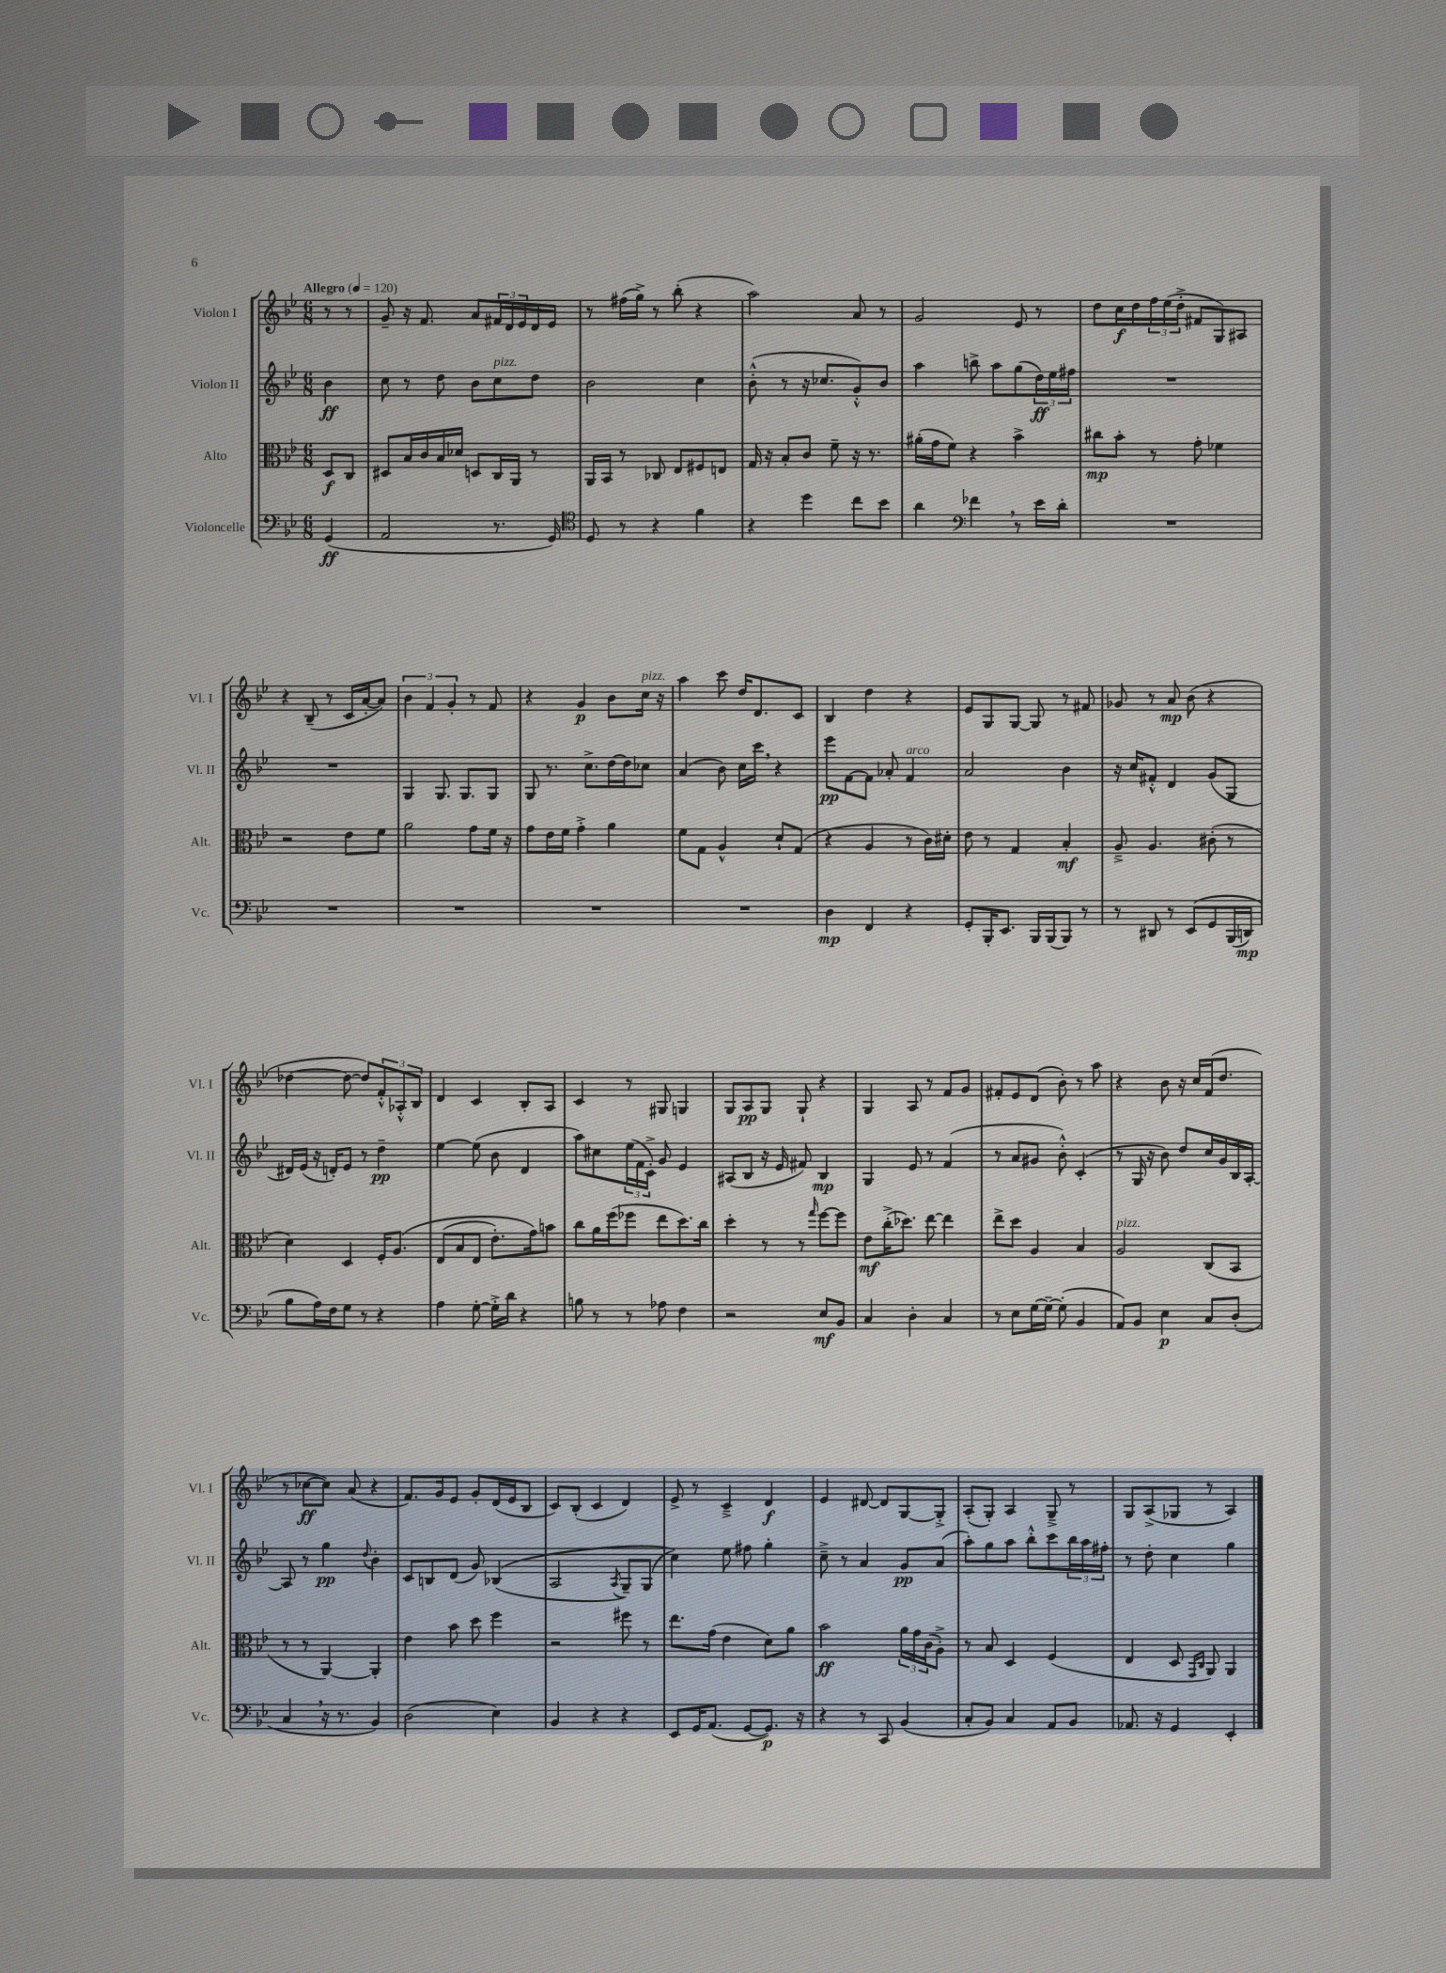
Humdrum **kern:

**kern	**dynam	**kern	**dynam	**kern	**dynam	**kern	**dynam
*part4	*part4	*part3	*part3	*part2	*part2	*part1	*part1
*staff4	*staff4	*staff3	*staff3	*staff2	*staff2	*staff1	*staff1
*I"Violoncelle	*	*I"Alto	*	*I"Violon II	*	*I"Violon I	*
*I'Vc.	*	*I'Alt.	*	*I'Vl. II	*	*I'Vl. I	*
*clefF4	*	*clefC3	*	*clefG2	*	*clefG2	*
*k[b-e-]	*	*k[b-e-]	*	*k[b-e-]	*	*k[b-e-]	*
*M6/8	*	*M6/8	*	*M6/8	*	*M6/8	*
*MM120	*	*MM120	*	*MM120	*	*MM120	*
=	=	=	=	=	=	=	=
!	!	!	!	!	!	!LO:TX:a:B:t=Allegro	!
(4GG/	ff	8D/L	f	4b-\	ff	8r	.
.	.	8C/J	.	.	.	8r	.
=1	=1	=1	=1	=1	=1	=1	=1
2AA/	.	8D#X/L	.	8cc\	.	8g~/	.
.	.	16B-/L	.	8r	.	16r	.
.	.	16c/	.	.	.	8.f/	.
.	.	16B-/	.	8dd\	.	.	.
.	.	16d-X/JJ	.	.	.	.	.
.	.	8Dn/L	.	8b-\L	.	8a/L	.
!	!	!	!	!LO:TX:a:i:t=pizz.	!	!	!
8.r	.	16C/L	.	8cc\	.	24f#X/L	.
.	.	.	.	.	.	24d/	.
.	.	16AA/JJ	.	.	.	.	.
.	.	.	.	.	.	24e-/	.
.	.	8r	.	8dd\J	.	16d/	.
16GG/)	.	.	.	.	.	16e-/JJ	.
=2	=2	=2	=2	=2	=2	=2	=2
*clefC4	*	*	*	*	*	*	*
8D/	.	16AA/LL	.	2b-\	.	8r	.
.	.	16BB-/JJ	.	.	.	.	.
8r	.	8r	.	.	.	(16ff#X\LL	.
.	.	.	.	.	.	16gg^\JJ)	.
4r	.	8C-X/	.	.	.	8r	.
.	.	8E-/L	.	.	.	(8bb-'\	.
4f\	.	8F#X/	.	4cc\	.	4r	.
.	.	8En/J	.	.	.	.	.
=3	=3	=3	=3	=3	=3	=3	=3
4r	.	16G/	.	(8b-'^^\	.	2aa\)	.
.	.	16r	.	.	.	.	.
.	.	8B-'/L	.	8r	.	.	.
4dd\	.	8c/J	.	16r	.	.	.
.	.	.	.	8.cc-X/L	.	.	.
.	.	8f~\	.	.	.	.	.
8cc\L	.	16r	.	8g'^^/)	.	8a/	.
.	.	8.r	.	.	.	.	.
8b-\J	.	.	.	8b-/J	.	8r	.
=4	=4	=4	=4	=4	=4	=4	=4
4a\	.	(16a#X'\LL	.	4aa\	.	2g/	.
.	.	16g\J	.	.	.	.	.
.	.	8f\J)	.	.	.	.	.
*clefF4	*	*	*	*	*	*	*
4f-X,\	.	4r	.	8bbn^\	.	.	.
.	.	.	.	8aa\L	.	.	.
8r	.	4b-^\	.	(8gg\	.	8e-/	.
16e-\LL	.	.	.	24dd\L)	ff	8r	.
.	.	.	.	24ee-\	.	.	.
16d'\JJ	.	.	.	.	.	.	.
.	.	.	.	24ff#X\JJ	.	.	.
=5	=5	=5	=5	=5	=5	=5	=5
2.r	.	8cc#X\L	mp	2.r	.	8dd\L	.
.	.	8b-'\J	.	.	.	16cc\L	f
.	.	.	.	.	.	16dd\	.
.	.	8r	.	.	.	24ff\	.
.	.	.	.	.	.	(24ee-\	.
.	.	.	.	.	.	24dd'^\JJ	.
.	.	8g'\	.	.	.	8f#X/L	.
.	.	4f-X\	.	.	.	8G/)	.
.	.	.	.	.	.	8A#X/J	.
!!LO:LB:g=z
=6	=6	=6	=6	=6	=6	=6	=6
2.r	.	2r	.	2.r	.	4r	.
.	.	.	.	.	.	(8B-~/	.
.	.	.	.	.	.	8r	.
.	.	8e-\L	.	.	.	16c/LL	.
.	.	.	.	.	.	[16a'/J	.
.	.	8f\J	.	.	.	8a/J])	.
=7	=7	=7	=7	=7	=7	=7	=7
2.r	.	2a\	.	4G/	.	6b-\	.
.	.	.	.	.	.	6f/	.
.	.	.	.	8.G/	.	.	.
.	.	.	.	.	.	6g'/	.
.	.	.	.	8.G/L	.	.	.
.	.	8g\L	.	.	.	8r	.
.	.	16f\Jk	.	8G/J	.	8f/	.
.	.	16r	.	.	.	.	.
=8	=8	=8	=8	=8	=8	=8	=8
2.r	.	8g\L	.	8G/	.	4r	.
.	.	16e-\L	.	8.r	.	.	.
.	.	16f\JJ	.	.	.	.	.
.	.	4g'^\	.	.	.	4g/	p
.	.	.	.	8.cc^\L	.	.	.
.	.	4a\	.	[16dd\L	.	8b-\L	.
.	.	.	.	16dd\J]	.	.	.
!	!	!	!	!	!	!LO:TX:a:i:t=pizz.	!
.	.	.	.	8cc-X\J	.	16cc\Jk	.
.	.	.	.	.	.	16r	.
=9	=9	=9	=9	=9	=9	=9	=9
2.r	.	8f\L	.	(4a/	.	4aa\	.
.	.	8G\J	.	.	.	.	.
.	.	4A^^/	.	8b-\)	.	8ccc\	.
.	.	.	.	16cc\LL	.	16dd/KL	.
.	.	.	.	16ccc,\JJ	.	8.d/	.
.	.	8d`/L	.	4r	.	.	.
.	.	(8G/J	.	.	.	8c/J	.
=10	=10	=10	=10	=10	=10	=10	=10
4D\	mp	4r	.	8eee-\L	pp	4B-/	.
.	.	.	.	[8f\	.	.	.
4FF/	.	4A/	.	8f\J]	.	4dd\	.
.	.	.	.	8a-X'/	.	.	.
!	!	!	!	!LO:TX:a:i:t=arco	!	!	!
4r	.	8r	.	4f/	.	4r	.
.	.	16c\LL)	.	.	.	.	.
.	.	16d#X'\JJ	.	.	.	.	.
=11	=11	=11	=11	=11	=11	=11	=11
8GG'/L	.	8e-\	.	2a/	.	8e-/L	.
16BBB-'/K	.	8r	.	.	.	8G/	.
8.EE-/J	.	.	.	.	.	.	.
.	.	4G/	.	.	.	[8G/J	.
16BBB-/LL	.	.	.	.	.	8G/]	.
(16BBB-/J	.	.	.	.	.	.	.
8BBB-/J)	.	4B-'/	mf	4b-\	.	8r	.
8r	.	.	.	.	.	8f#X/	.
=12	=12	=12	=12	=12	=12	=12	=12
8r	.	8A~^/	.	16r	.	8g-X/	.
.	.	.	.	16cc/KL	.	.	.
8DD#X/	.	4.A/	.	8f#X'^^/J	.	8r	.
8r	.	.	.	4d/	.	8a/	mp
(8EE-/L	.	.	.	.	.	(8b-\	.
8GG/	.	(8c#X'\	.	(8g/L	.	4r	.
(16BBB-/L	.	8r	.	8G/J	.	.	.
16DDn/JJ)	mp	.	.	.	.	.	.
!!LO:LB:g=z
=13	=13	=13	=13	=13	=13	=13	=13
8B-\L	.	4d\)	.	16d#X/LL)	.	[4dd-X\	.
.	.	.	.	(16e-/JJ	.	.	.
16A\L)	.	.	.	16r	.	.	.
16F\J	.	.	.	16dn'/KL)	.	.	.
8G\J	.	4D/	.	8e-/J	.	8dd-\_	.
8r	.	.	.	8r	.	8dd-/L])	.
4r	.	16F'/KL	.	4dd~\	pp	12f'^^/	.
.	.	(8.A/J	.	.	.	.	.
.	.	.	.	.	.	12A-X'^^/	.
.	.	.	.	.	.	12B-/J	.
=14	=14	=14	=14	=14	=14	=14	=14
4A\	.	(8E-/L	.	[4ee-\	.	4d/	.
.	.	8B-/	.	.	.	.	.
[8G'\	.	8E-/J	.	(8ee-\]	.	4c/	.
16G'^\LL]	.	8.e-'\L)	.	8b-\	.	.	.
16d\JJ	.	.	.	.	.	.	.
4r	.	.	.	4d/	.	8B-'/L	.
.	.	16g\k)	.	.	.	.	.
.	.	8bn\J	.	.	.	8A/J	.
=15	=15	=15	=15	=15	=15	=15	=15
8Bn\	.	8cc\L	.	8aa\L)	.	4c/	.
8r	.	16a\L	.	8cc#X\	.	.	.
.	.	(16ff\J	.	.	.	.	.
8r	.	8ff-X\J	.	(24ee-\L	.	8r	.
.	.	.	.	24f\	.	.	.
.	.	.	.	24c'^\JJ)	.	.	.
8A-X\	.	8ee-\L	.	8g/	.	8G#X/	.
4F\	.	8.dd\)	.	4e-/	.	4Gn/	.
.	.	16cc\Jk	.	.	.	.	.
=16	=16	=16	=16	=16	=16	=16	=16
2r	.	4dd'\	.	(8A#X/L	.	8G/L	.
.	.	.	.	8B-/J	.	8A/	pp
.	.	8r	.	16r	.	8G/J	.
.	.	.	.	16e-/	.	.	.
.	.	8r	.	8f#X/)	.	8G`/	.
.	.	16qqgg/	.	.	.	.	.
8E-/L	mf	[8ff\L	.	4B-/	mp	4r	.
8BB-/J	.	8ff\J]	.	.	.	.	.
=17	=17	=17	=17	=17	=17	=17	=17
4C/	.	8e-\L	mf	4G/	.	4G/	.
.	.	(16cc'^\K	.	.	.	.	.
.	.	8.dd-X\J)	.	.	.	.	.
4D'\	.	.	.	8e-/	.	8A/	.
.	.	[8ee-\	.	8r	.	8r	.
4C/	.	4ee-\]	.	(4f/	.	8f/L	.
.	.	.	.	.	.	8g/J	.
=18	=18	=18	=18	=18	=18	=18	=18
8r	.	8ee-^\L	.	8r	.	8f#X'/L	.
8E-\L	.	8dd\J	.	8a/L	.	8e-/	.
[16G\L	.	4A/	.	8g#X/J	.	(8d/J	.
16G~\JJ_	.	.	.	.	.	.	.
(8G'\]	.	.	.	8b-'^^\)	.	8b-'\)	.
4BB-/	.	4B-/	.	(4c'/	.	8r	.
.	.	.	.	.	.	8aa\	.
=19	=19	=19	=19	=19	=19	=19	=19
!	!	!LO:TX:a:i:t=pizz.	!	!	!	!	!
8AA/L)	.	2A/	.	8r	.	4r	.
8BB-/J	.	.	.	16G/	.	.	.
.	.	.	.	16r	.	.	.
4E-\	p	.	.	8b-\)	.	8b-\	.
.	.	.	.	8dd/L	.	16r	.
.	.	.	.	.	.	16cc/LL	.
8C/L	.	(8C/L	.	16cc/L	.	(16f/J	.
.	.	.	.	16g/	.	8.dd/J	.
(8D'/J	.	8BB-/J	.	16B-/	.	.	.
.	.	.	.	[16A'/JJ	.	.	.
!!LO:LB:g=z
=20	=20	=20	=20	=20	=20	=20	=20
4C,/	.	8r	.	8A/]	.	8r	.
.	.	8r	.	8r	.	[8cc-X\L	ff
16r	.	[4AA/)	.	4gg\	pp	8cc-\J])	.
8.r	.	.	.	.	.	.	.
.	.	.	.	.	.	(8a/	.
.	.	.	.	8qqdd/	.	.	.
4BB-/)	.	4AA'/]	.	4b-'\	.	4r	.
=21	=21	=21	=21	=21	=21	=21	=21
(2D\	.	4e-\	.	8c/L	.	8.f/L)	.
.	.	.	.	8Bn/	.	.	.
.	.	.	.	.	.	16g/k	.
.	.	8b-\	.	(8d/J	.	8e-/J	.
.	.	8dd\	.	8g/)	.	8g'/L	.
4E-\)	.	4ff\	.	((4B-X/	.	(16d/L	.
.	.	.	.	.	.	16e-/J	.
.	.	.	.	.	.	8B-/J	.
=22	=22	=22	=22	=22	=22	=22	=22
4BB-/	.	2r	.	2A/	.	8c/L)	.
.	.	.	.	.	.	(8B-'/J	.
4r	.	.	.	.	.	4c/	.
.	.	.	.	8qA/	.	.	.
4r	.	8ff#X\	.	8G~/L)	.	4d/)	.
.	.	8r	.	(8G/J	.	.	.
=23	=23	=23	=23	=23	=23	=23	=23
8EE-/L	.	8.ee-\L	.	4cc\))	.	8e-^/	.
16GG/K	.	.	.	.	.	8r	.
(8.AA/J	.	(16g\Jk	.	.	.	.	.
.	.	4e-\	.	8ee-\	.	4c~^/	.
[8GG/L	.	.	.	8ff#X\	.	.	.
8.GG/J])	p	8d\L)	.	4gg'\	.	4d/	f
.	.	8a\J	.	.	.	.	.
16r	.	.	.	.	.	.	.
=24	=24	=24	=24	=24	=24	=24	=24
4r	.	2b-\	ff	8cc~^\	.	4e-/	.
.	.	.	.	8r	.	.	.
8r	.	.	.	4a/	.	[8d#X/	.
8CC/	.	.	.	.	.	8d#/L]	.
(4BB-/	.	24a\LL	.	8g/L	pp	[8G/	.
.	.	24g\	.	.	.	.	.
.	.	(24c\J	.	.	.	.	.
.	.	8A'^\J)	.	(8a/J	.	8G'^/J]	.
=25	=25	=25	=25	=25	=25	=25	=25
8C'/L	.	8r	.	8aa'\L)	.	(8A'/L	.
8BB-/J)	.	8B-/	.	8gg\	.	8G'/J)	.
4C/	.	4D/	.	8aa\J	.	4A/	.
.	.	.	.	8bb-'^^\L	.	.	.
8AA/L	.	(4F/	.	8ccc\	.	8G~^/	.
8BB-/J	.	.	.	24bb-\L	.	8r	.
.	.	.	.	24aa\	.	.	.
.	.	.	.	24ff#X'\JJ	.	.	.
=26	=26	=26	=26	=26	=26	=26	=26
8.AA-X/	.	4E-/	.	8r	.	8G/L	.
.	.	.	.	8dd'\	.	(8A^/	.
16r	.	.	.	.	.	.	.
4GG/	.	8D/	.	4cc\	.	8G-X/J	.
.	.	16qqGG/LL	.	.	.	.	.
.	.	16qqC/JJ	.	.	.	.	.
.	.	8AA/)	.	.	.	8r	.
4EE-'/	.	4AA/	.	4gg\	.	4A/)	.
==	==	==	==	==	==	==	==
*-	*-	*-	*-	*-	*-	*-	*-
